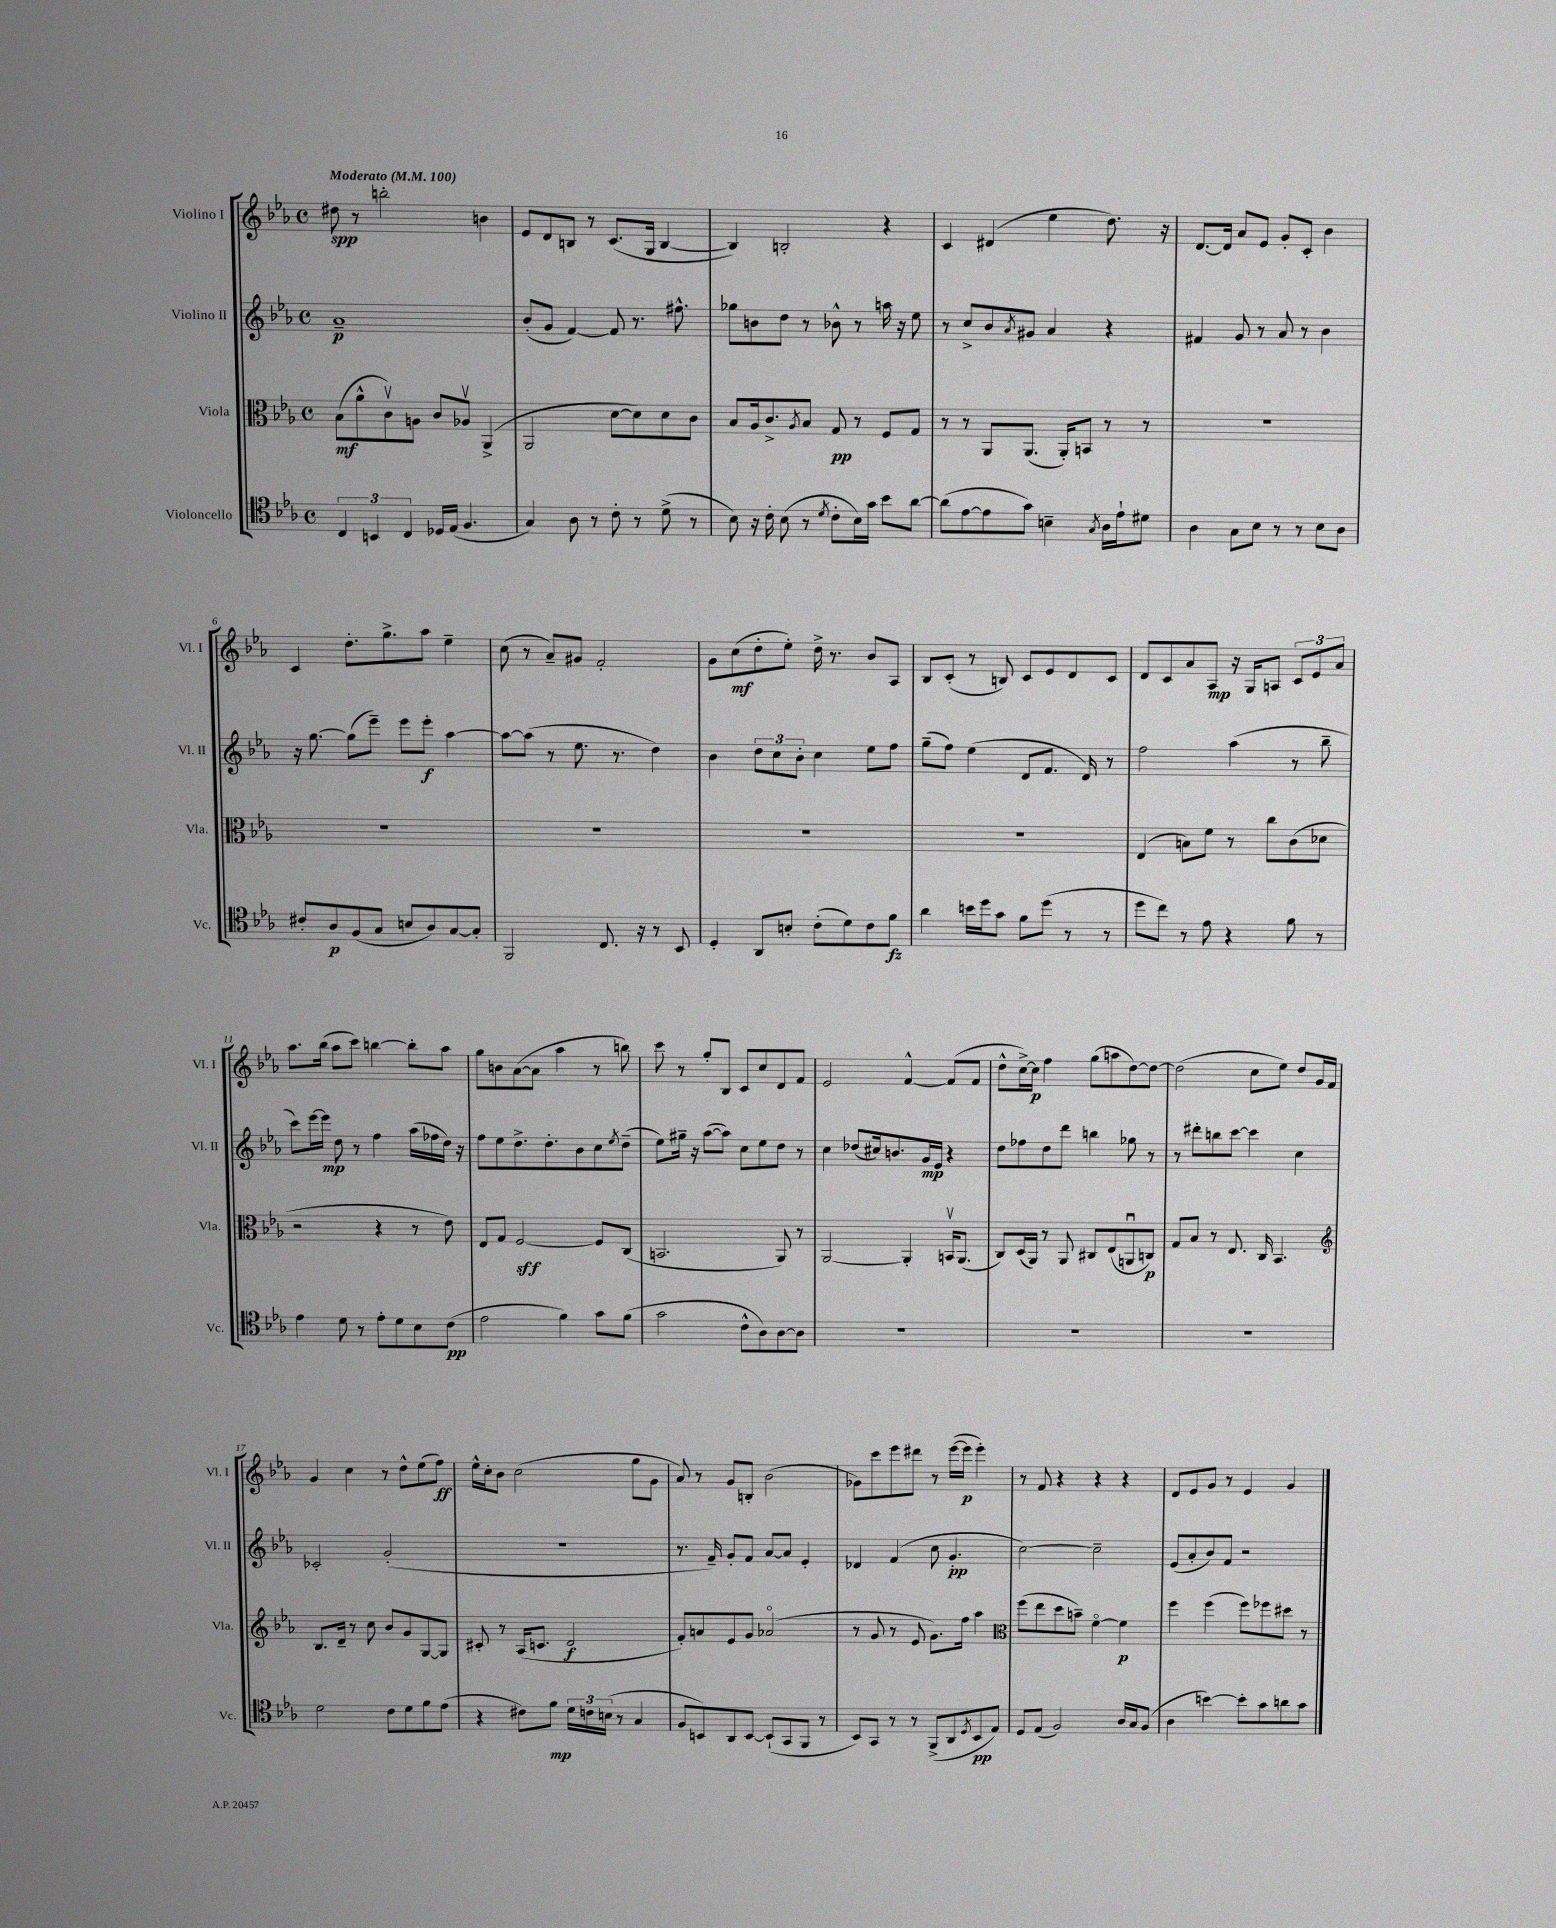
<<
\new StaffGroup <<
\new Staff = "s0" \with { instrumentName = "Violino I" shortInstrumentName = "Vl. I" } {
    \clef treble \key ees \major \defaultTimeSignature \time 4/4 \tempo "Moderato" 4 = 100
    dis''8\spp r8 b''2-. b'4 |
    ees'8 d'8 b8 r8 c'8.( g16 b4~ |
    b4) b2-. r4 |
    c'4 dis'4( ees''4 d''8.) r16 |
    d'8.~ d'16 aes'8 ees'8 g'8-. c'8-. bes'4 |
    c'4 d''8.-. g''8.-> aes''8 ees''4-- |
    c''8( r8 aes'8--) gis'8 f'2-. |
    g'8 c''8\mf( d''8-. ees''8-.) d''16-> r8. bes'8 aes8 |
    bes8 c'8-.( r8 b8) c'8 ees'8 d'8 c'8 |
    d'8 c'8 aes'8 aes8\mp r16 g16 a8 \tuplet 3/2 { c'8 ees'8 aes'8 } |
    aes''8. bes''16( aes''8 c'''8) b''4~ b''8-. aes''8 |
    g''8 b'8 aes'8~( aes'8 aes''4 r8 b''8) |
    c'''8 r8 g''8-. bes8 c'8 c''8 d'8 f'8 |
    ees'2 f'4~-^ f'8( f'8 |
    d''8-^ c''16~->) c''16\p f''4 g''8( a''8 d''8~) d''8~ |
    d''2( c''8 ees''8) d''8 g'16 f'16 |
    g'4 c''4 r8 d''8-^ ees''8( f''8\ff) |
    ees''16-^ c''16-. bes'8 c''2( g''8 g'8 |
    aes'8) r8 g'8 b8-. bes'2( |
    ges'8) c'''8 ees'''8 dis'''8 r8 ees'''16~( ees'''16\p ees'''4-.) |
    r8 f'8 r4 r4 r4 |
    d'8 ees'8 g'8 r8 ees'4 g'4 \bar "|." |
}
\new Staff = "s1" \with { instrumentName = "Violino II" shortInstrumentName = "Vl. II" } {
    \clef treble \key ees \major \defaultTimeSignature \time 4/4
    aes'1--\p |
    bes'8-.( g'8 f'4~) f'8 r8. fis''8.-^ |
    ges''8 b'8 d''8 r8 bes'8-^ r8 a''16 r16 ees''8 |
    r8 c''8-> bes'8 \acciaccatura { aes'8 } gis'8 aes'4 r4 |
    fis'4 g'8 r8 aes'8 r8 bes'4 |
    r16 g''8.~ g''8( ees'''8--) ees'''8 ees'''8-.\f aes''4~ |
    aes''8~ aes''8( r8 ees''8. r8. d''4) |
    bes'4 \tuplet 3/2 { d''8 c''8 bes'8-. } c''4 ees''8 f''8 |
    g''8--( f''8) ees''4( d'8 f'8. d'16) r8 |
    f''2 aes''4( r8 bes''8-- |
    c'''8) ees'''16~ ees'''16\mp d''8 r8 f''4 aes''16( fes''16 d''16) r16 |
    f''8 ees''8 d''8.-> d''8.-. bes'8 c''8 \acciaccatura { ees''8 } d''8--( |
    ees''8) gis''16-- r16 aes''8~( aes''8) c''8 ees''8 d''8 r8 |
    c''4 des''8( cis''16) b'8. g'16\mp ees'16 r4 |
    d''8 fes''8 d''8 d'''8 b''4 ges''8 r8 |
    r8 dis'''8-. b''8 c'''8~ c'''4 c''4 |
    ces'2-. g'2-.( |
    R1 |
    r8. f'16--) g'8-. f'8 aes'8~ aes'8 ees'4-. |
    des'4 f'4( c''8 g'4.-.\pp |
    c''2~) c''2-- |
    ees'8( aes'8-. bes'8) f'8 r2 \bar "|." |
}
\new Staff = "s2" \with { instrumentName = "Viola" shortInstrumentName = "Vla." } {
    \clef alto \key ees \major \defaultTimeSignature \time 4/4
    bes8\mf( aes'8-^ c'8\upbow) a8 c'8 aes8\upbow aes,4->( |
    aes,2 d'8~ d'8) d'8 c'8 |
    bes8 aes16 c'8.-> \acciaccatura { aes8 } bes8 g8\pp r8 f8 g8 |
    r8 r8 aes,8 aes,8.( aes,16-.) b,8 r8 r8 |
    R1 |
    R1 |
    R1 |
    R1 |
    r1 |
    ees4( b8) f'8 r8 c''8 c'8( des'8 |
    r2 r4 r8 ees'8) |
    ees8 g8 f2~\sff f8 c8( |
    b,2. aes,8) r8 |
    aes,2~ aes,4-. b,16\upbow aes,8.( |
    c8) d16( aes,16) r8 aes,8 cis8 ees8( a,8\downbow c8\p) |
    g8 bes8 r8 ees8. c16 bes,4. |
    \clef treble bes8. d'16-- r8 c''8 bes'8 g'8 g8~ g8 |
    cis'8-. r8 aes16( c'8. d'2\f |
    f'8-.) a'8 ees'8 g'8 aes'2\flageolet( |
    r8 g'8 r8 ees'8 g'8.) f''16 aes''4 |
    \clef alto f''8( ees''8 d''8 b'8--) f'4~\flageolet f'4\p |
    f''4 f''4( f''8) fes''8 dis''8 r8 \bar "|." |
}
\new Staff = "s3" \with { instrumentName = "Violoncello" shortInstrumentName = "Vc." } {
    \clef tenor \key ees \major \defaultTimeSignature \time 4/4
    \tuplet 3/2 { c4 b,4 c4 } des16 ees16( f4. |
    g4) aes8 r8 c'8-. r8 d'8->( r8 |
    bes8) r16 c'16-. bes8( r8 \acciaccatura { d'8 } c'8-. bes16) g'16 bes'8 aes'8~ |
    aes'8( ees'8~ ees'8 g'8) b4-- \acciaccatura { g8 } aes16 ees'16-! dis'8 |
    aes4 g8 bes8 r8 r8 bes8 aes8 |
    cis'8-. aes8\p f8( g8 b8 aes8) g8~ g8-. |
    f,2 c8. r16 r8 bes,8 |
    d4-. aes,8 b8-. c'8-.( d'8) c'8 f'8\fz |
    aes'4 b'16 d''16 g'8 f'8 d''8( r8 r8 |
    d''8 c''8) r8 ees'8 r4 f'8 r8 |
    ees'4 d'8 r8 ees'8-. d'8 bes8 c'8\pp( |
    ees'2 f'4) g'8 f'8( |
    g'2 c'8-^ aes8) aes8~ aes8 |
    R1 |
    R1 |
    R1 |
    d'2 c'8 d'8 f'8 ees'8( |
    r4 cis'8) f'8\mp \tuplet 3/2 { d'16 c'16 b16( } r8 g4 |
    f8 b,8) aes,8 b,8~ b,8-!( g,8 f,8 r8 |
    bes,8) g,8 r8 r8 f,8->( aes,8 \acciaccatura { d8 } bes,8\pp ees8) |
    d8 ees8( f2) aes16 g16 f8( |
    aes4 b'4~) b'8-. g'8 a'8 g'8 \bar "|." |
}
>>
>>
